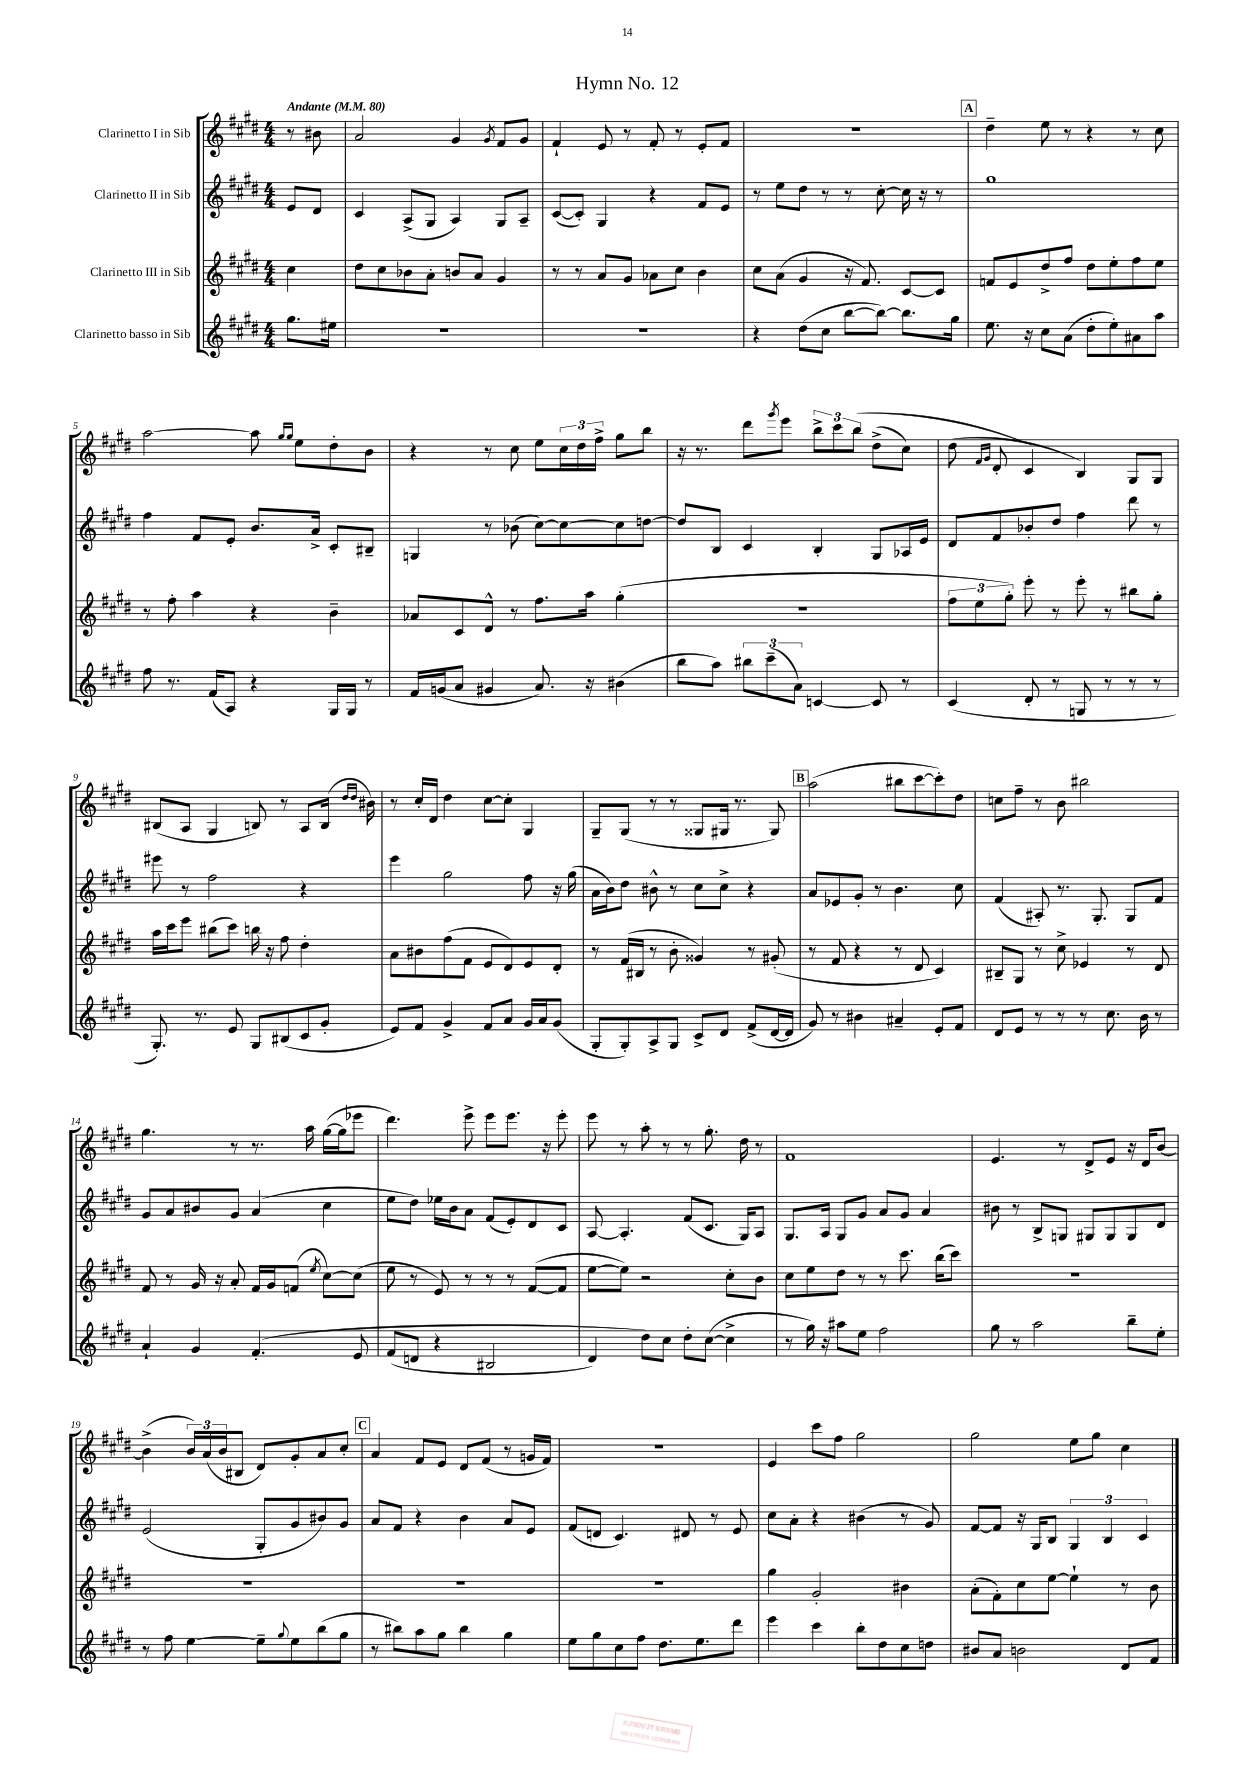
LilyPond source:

\header { title = "Hymn No. 12" }
<<
\new StaffGroup <<
\new Staff = "s0" \with { instrumentName = "Clarinetto I in Sib" } {
    \clef treble \key e \major \numericTimeSignature \time 4/4 \partial 4 \tempo "Andante" 4 = 80
    r8 bis'8 |
    a'2 gis'4 \acciaccatura { gis'8 } fis'8 gis'8 |
    fis'4-! e'8 r8 fis'8-. r8 e'8-. fis'8 |
    R1 |
    \mark \markup { \box "A" } dis''4-- e''8 r8 r4 r8 cis''8 |
    a''2~ a''8 \grace { gis''16 gis''16 } e''8 dis''8-. b'8 |
    r4 r8 cis''8 e''8 \tuplet 3/2 { cis''16 dis''16 fis''16-> } gis''8 b''8 |
    r16 r8. dis'''8 \acciaccatura { gis'''8 } e'''8 \tuplet 3/2 { b''8-> cis'''8 b''8\( } dis''8->( cis''8) |
    dis''8( \grace { fis'16 gis'16 } dis'8-. cis'4\) b4) gis8 gis8 |
    bis8( a8 gis4 b8) r8 a8 b16( \grace { dis''16 dis''16 } bis'16) |
    r8 cis''16-. dis'16 dis''4 cis''8~ cis''8-. gis4 |
    gis8-- gis8( r8 r8 gisis8 gis16 r8. gis8) |
    \mark \markup { \box "B" } a''2( bis''8 cis'''8~ cis'''8-.) dis''8 |
    c''8 fis''8-- r8 b'8 bis''2 |
    gis''4. r8 r8. a''16 gis''16~( gis''16 ees'''8 |
    dis'''4.) e'''8-> e'''8 e'''8. r16 e'''8-. |
    e'''8 r8 a''8-. r8 r8 gis''8.-. dis''16 r8 |
    fis'1 |
    e'4. r8 dis'8-> e'8 r16 dis'16 b'8~ |
    b'4->( \tuplet 3/2 { b'16) a'16( b'16 } bis8 dis'8) gis'8-. a'8 cis''8-. |
    \mark \markup { \box "C" } a'4 fis'8 e'8 dis'8 fis'8( r8 g'16 fis'16) |
    R1 |
    e'4 cis'''8 fis''8 gis''2 |
    gis''2 e''8 gis''8 cis''4 \bar "|." |
}
\new Staff = "s1" \with { instrumentName = "Clarinetto II in Sib" } {
    \clef treble \key e \major \numericTimeSignature \time 4/4 \partial 4
    e'8 dis'8 |
    cis'4 a8->( gis8 a4) gis8 a8-- |
    cis'8~( cis'8-.) gis4 r4 fis'8 e'8 |
    r8 e''8 dis''8 r8 r8 cis''8~-. cis''16 r16 r8 |
    \mark \markup { \box "A" } gis''1 |
    fis''4 fis'8 e'8-. b'8. a'16-> cis'8-. bis8-- |
    g4 r8 bes'8( cis''8~) cis''8~ cis''8 d''8~ |
    d''8 b8 cis'4 b4-. gis8 aes16 e'16 |
    dis'8 fis'8 bes'8-. dis''8 fis''4 dis'''8 r8 |
    eis'''8 r8 fis''2 r4 |
    e'''4 gis''2 fis''8 r16 gis''16( |
    a'16 b'16) dis''8 bis'8-^ r8 cis''8 cis''8-> r4 |
    \mark \markup { \box "B" } a'8 ees'8 gis'8-. r8 b'4. cis''8 |
    fis'4( ais8-.) r8. gis8.-. gis8 fis'8 |
    gis'8 a'8 bis'8 gis'8 a'4( cis''4 |
    e''8 dis''8) ees''16 b'16 a'8 fis'8( e'8-.) dis'8 cis'8 |
    a8~ a4.-. fis'8( cis'8. gis16) a8 |
    gis8. a16 gis8 gis'8 a'8 gis'8 a'4 |
    bis'8 r8 b8-> g8 gis8 gis8 gis8 dis'8 |
    e'2( gis8-. gis'8 bis'8) gis'8 |
    \mark \markup { \box "C" } a'8 fis'8 r4 b'4 a'8 e'8 |
    fis'8( d'8 cis'4.) dis'8 r8 e'8 |
    cis''8 a'8-. r4 bis'4( r8 gis'8) |
    fis'8~ fis'8 r16 gis16 b8 \tuplet 3/2 { gis4 b4 cis'4 } \bar "|." |
}
\new Staff = "s2" \with { instrumentName = "Clarinetto III in Sib" } {
    \clef treble \key e \major \numericTimeSignature \time 4/4 \partial 4
    cis''4 |
    dis''8 cis''8 bes'8 a'8-. b'8 a'8 gis'4 |
    r8 r8 a'8 gis'8 aes'8 cis''8 b'4 |
    cis''8 a'8( gis'4 r16 fis'8.) cis'8~ cis'8 |
    \mark \markup { \box "A" } f'8 e'8 dis''8-> fis''8 dis''8 e''8-. fis''8 e''8 |
    r8 fis''8-. a''4 r4 b'4-- |
    aes'8 cis'8 dis'8-^ r8 fis''8. a''16 gis''4-.( |
    R1 |
    \tuplet 3/2 { fis''8 e''8 gis''8-.) } e'''8-. r8 e'''8-. r8 bis''8 gis''8-. |
    a''16 cis'''16 e'''8 bis''8( cis'''8) b''16 r16 fis''8 dis''4-. |
    a'8 bis'8 fis''8( fis'8 e'8 dis'8) e'8 dis'8-. |
    r8 fis'16( bis16 r8 b'8-. gisis'4) r8 gis'8-.( |
    \mark \markup { \box "B" } r8 fis'8 r4 r8 dis'8 cis'4) |
    bis8-- gis8 r8 cis''8-> ees'4 r8 dis'8 |
    fis'8 r8 gis'16 r16 a'8-. fis'16 gis'16 f'8( \acciaccatura { e''8 } cis''8~) cis''8( |
    e''8 r8 e'8) r8 r8 r8 fis'8~( fis'8 |
    e''8~ e''8) r2 cis''8-. b'8 |
    cis''8 e''8 dis''8 r8 r8 cis'''8. b''16( cis'''8) |
    R1 |
    R1 |
    \mark \markup { \box "C" } R1 |
    R1 |
    gis''4 gis'2-. bis'4 |
    a'8-.( fis'8-.) cis''8 e''8~ e''4-! r8 b'8 \bar "|." |
}
\new Staff = "s3" \with { instrumentName = "Clarinetto basso in Sib" } {
    \clef treble \key e \major \numericTimeSignature \time 4/4 \partial 4
    gis''8. eis''16 |
    R1 |
    R1 |
    r4 dis''8( cis''8 b''8~ b''8~) b''8. gis''16 |
    \mark \markup { \box "A" } e''8. r16 cis''8 a'8( dis''8-. e''8-.) ais'8 a''8 |
    fis''8 r8. fis'16( a8) r4 gis16 gis16 r8 |
    fis'16 g'16( a'8 gis'4 a'8.) r16 bis'4( |
    b''8 a''8) \tuplet 3/2 { bis''8 cis'''8--( a'8) } c'4~ c'8 r8 |
    cis'4( dis'8-. r8 g8 r8 r8 r8 |
    gis8.-.) r8. e'8 gis8 bis8( cis'8 gis'8-. |
    e'8) fis'8 gis'4-> fis'8 a'8 gis'16 a'16 gis'8( |
    gis8-. gis8-.) a8-> gis8 cis'8-> dis'8 fis'8->( dis'16~ dis'16 |
    \mark \markup { \box "B" } gis'8) r8 bis'4 ais'4-- e'8-. fis'8 |
    dis'8 e'8 r8 r8 r8 cis''8. b'16 r8 |
    a'4-! gis'4 fis'4.-.\( e'8 |
    fis'8( d'8 r4 bis2 |
    dis'4) dis''8\) cis''8 dis''8-. cis''8~( cis''4-> |
    r8 gis''16) r16 ais''8 e''8 fis''2 |
    gis''8 r8 a''2 b''8-- e''8-. |
    r8 fis''8 e''4~ e''8-- \appoggiatura { gis''8 } e''8 b''8( gis''8 |
    \mark \markup { \box "C" } r8 bis''8) a''8 gis''8 bis''4 gis''4 |
    e''8 gis''8 cis''8 fis''8 dis''8. e''8. dis'''8 |
    e'''4 cis'''4 b''8-. dis''8 cis''8 d''8 |
    bis'8 a'8 b'2 dis'8 fis'8 \bar "|." |
}
>>
>>
